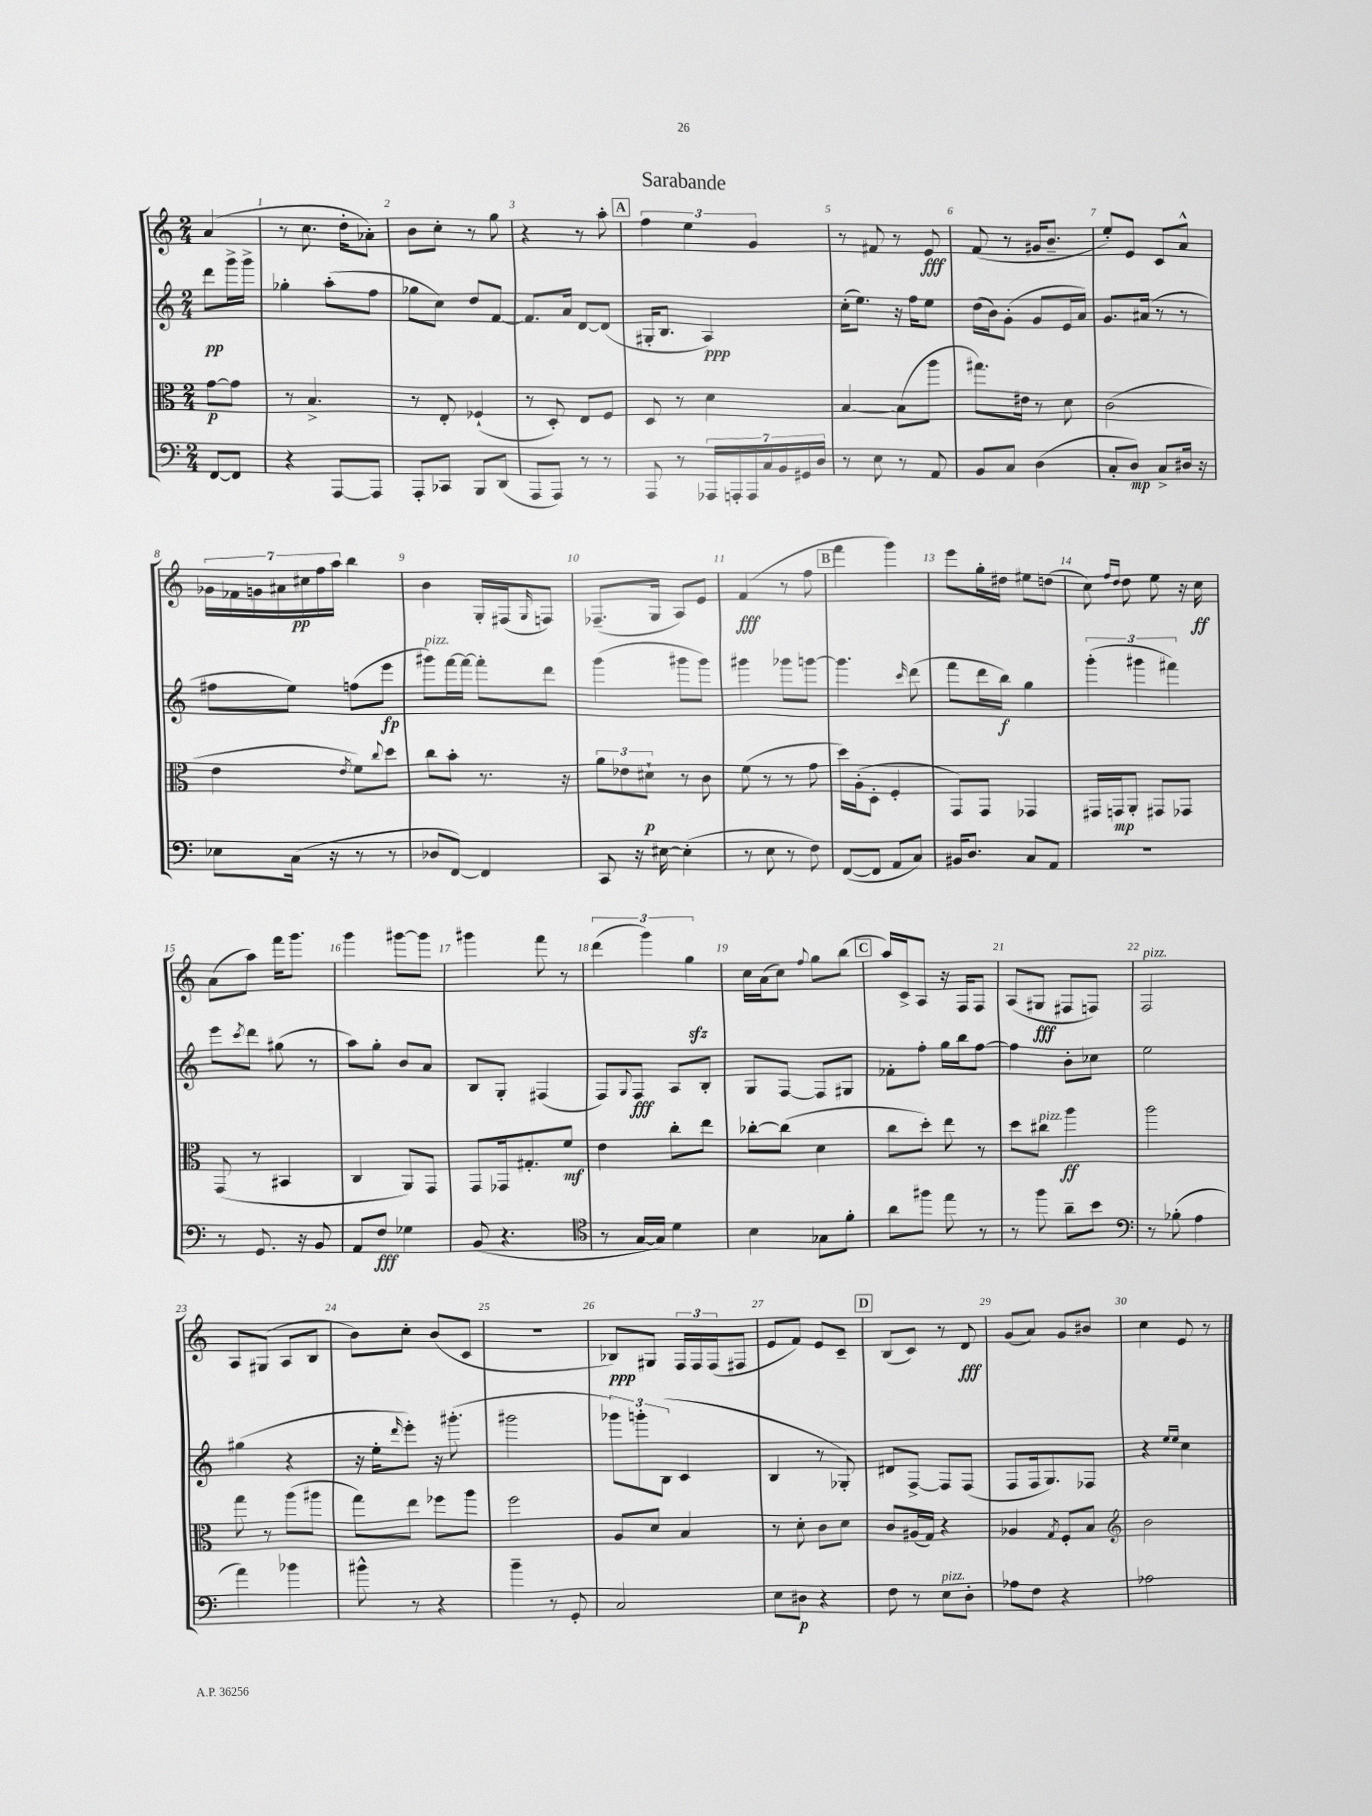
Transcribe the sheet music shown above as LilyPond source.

\header { title = "Sarabande" }
<<
\new StaffGroup <<
\new Staff = "s0" {
    \clef treble \key c \major \numericTimeSignature \time 2/4 \partial 4
    a'4( |
    r8 c''8. d''16-. aes'8-.) |
    b'8 c''8-. r8 g''8 |
    r4 r8 a''8-. |
    \mark \markup { \box "A" } \tuplet 3/2 { f''4 e''4 g'4 } |
    r8 fis'8 r8 e'8\fff |
    f'8( r8 gis'16 b'8.-- |
    e''8-.) e'8 c'8 a'8-^ |
    \tuplet 7/4 { ges'16 fes'16 g'16 ais'16 cis''16\pp f''16 a''16 } b''4 |
    b'4 g16-. fis16( \grace { g16 } f8) |
    fes8.--( g16 a8) e'8 |
    f'4\fff( r8 f''8 |
    \mark \markup { \box "B" } f'''4 g'''4) |
    e'''8 g''16-. dis''16 eis''8 d''8( |
    c''8) \grace { f''16 d''16 } d''8 e''8 r16 c''16\ff |
    a'8( a''8) f'''16 g'''8. |
    g'''4 gis'''8~ gis'''8 |
    gis'''4 f'''8 r8 |
    \tuplet 3/2 { d'''4( g'''4) g''4\sfz } |
    c''16 a'16( c''8) \appoggiatura { f''8 } g''8 b''8( |
    \mark \markup { \box "C" } a''16) c'16-> a8 r16 f16 f8 |
    a8( gis8\fff fis8 f8) |
    f2^\markup { \italic "pizz." } |
    a8 gis8( a8 b8 |
    b'8) c''8-. b'8( c'8 |
    R2 |
    bes8\ppp) gis8 \tuplet 3/2 { f16 f16 f16( } fis8 |
    e'8 f'8) e'8 c'8-- |
    \mark \markup { \box "D" } b8( c'8) r8 d'8\fff |
    g'8( a'8) g'8 bis'8 |
    c''4 e'8 r8 \bar "|." |
}
\new Staff = "s1" {
    \clef treble \key c \major \numericTimeSignature \time 2/4 \partial 4
    d'''8\pp g'''16-> g'''16-> |
    ges''4-. a''8-.( f''8 |
    ges''8 c''8) d''8 f'8~ |
    f'8. a'16 d'8~ d'8( |
    \mark \markup { \box "A" } gis16-. b8. a4\ppp) |
    c''16-.( e''8.) r16 f''16 e''8 |
    d''16( b'16) g'8-.( g'8 e'16 a'16) |
    g'8. ais'16( r8 r8 |
    fis''8 e''8) f''8( e'''8\fp |
    gis'''8^\markup { \italic "pizz." }) f'''16~ f'''16~ f'''8-. d'''8 |
    g'''4( gis'''8 gis'''8) |
    gis'''4 ges'''8 g'''8~ |
    \mark \markup { \box "B" } g'''4. \grace { c'''16 } d'''8( |
    f'''8 d'''16 b''16\f) g''4 |
    \tuplet 3/2 { g'''4-.( gis'''4 fis'''4) } |
    e'''8 \acciaccatura { c'''8 } d'''8 gis''8( r8 |
    a''8) g''8-. b'8 a'8 |
    b8 g8-. fis4( |
    f8) \appoggiatura { g8 } f8\fff a8 b8-. |
    g8 f8~ f8 gis8 |
    \mark \markup { \box "C" } fes'8-. f''8-. g''16 b''16 f''8~ |
    f''4 b'8-. ces''8 |
    e''2 |
    gis''4( r4 |
    r16 e''16-. \grace { d'''16 } e'''8-.) r16 gis'''8.-.( |
    gis'''2 |
    \tuplet 3/2 { ges'''8) g'''8-. b8( } c'4 |
    b4 r8 ges8-.) |
    \mark \markup { \box "D" } dis'8 f8~-> f8 f8( |
    f8 f16 g8.) fes8 |
    r4 \grace { e''16 e''16 } c''4 \bar "|." |
}
\new Staff = "s2" {
    \clef alto \key c \major \numericTimeSignature \time 2/4 \partial 4
    g'8~\p g'8 |
    r8 b4.-> |
    r8 e8-. fes4-!( |
    r8 d8-.) e8 f8 |
    \mark \markup { \box "A" } d8 r8 d'4 |
    b4~ b8( a''8 |
    gis''8.) eis'16 r8 d'8 |
    c'2( |
    e'4 \acciaccatura { e'8 } f'8) \appoggiatura { c''8 } d''8 |
    c''8 b'8-. r8. r16 |
    \tuplet 3/2 { a'8 ees'8 dis'8-!\p } r8 c'8 |
    f'8( r8 r8 g'8 |
    \mark \markup { \box "B" } d''16) a16-.( d8-. f4-. |
    g,8) g,8 ges,4 |
    gis,16 g,16\mp a,8-. gis,8 ges,8 |
    g,8( r8 bis,4 |
    c4 a,8) g,8 |
    g,8 ges,16 gis8.-. f'8\mf |
    e'4 c''8-. e''8 |
    ces''8~-. ces''8( d'4 |
    \mark \markup { \box "C" } c''8 d''8-.) e''8 r8 |
    d''8 cis''8^\markup { \italic "pizz." } a''4\ff |
    a''2 |
    g''8 r8 a''8( ais''8 |
    g''8) e''8 fes''8 a''8 |
    f''2 |
    a8 d'8 b4 |
    r8 d'8-. c'8 d'8 |
    \mark \markup { \box "D" } c'8 ais16( g16) r4 |
    aes4 \acciaccatura { g8 } f8-. b8 |
    \clef treble b'2 \bar "|." |
}
\new Staff = "s3" {
    \clef bass \key c \major \numericTimeSignature \time 2/4 \partial 4
    f,8~ f,8 |
    r4 a,,8~ a,,8 |
    a,,8-. ces,8 b,,8 d,8( |
    a,,8 a,,8) r8 r8 |
    \mark \markup { \box "A" } a,,8 r8 \tuplet 7/4 { aes,,16 a,,16-. a,,16 c16 b,16 gis,16 d16 } |
    r8 e8 r8 a,8 |
    b,8 c8 d4( |
    c8-. d8\mp) c8-> dis16 r16 |
    ees8 c16( r16 r8 r8 |
    des8 f,8~) f,4 |
    c,8 r16 eis16~ eis4-.( |
    r8 e8 r8 f8) |
    \mark \markup { \box "B" } f,8~( f,8 a,8 c8) |
    bis,16 d8. c8 a,8 |
    r2 |
    r8 g,8. r16 b,8 |
    a,8 f8\fff ges4 |
    b,8( r4. |
    \clef tenor r8 g16~ g16) d'4 |
    b4 ges8 f'8-. |
    \mark \markup { \box "C" } a'8 fis''8 e''8 r8 |
    r8 f''8 a'8-- b'8 |
    \clef bass r8 bes8-.( a4 |
    a'4) bes'4 |
    bis'8-^ r8 r4 |
    b'4-- r8 g,8-. |
    c2 |
    e8 dis8\p r4 |
    \mark \markup { \box "D" } f8 r8 e8^\markup { \italic "pizz." } d8-. |
    aes8 f8 r4 |
    aes2 \bar "|." |
}
>>
>>
\layout { \context { \Score \override BarNumber.break-visibility = ##(#f #t #t) barNumberVisibility = #all-bar-numbers-visible } }
